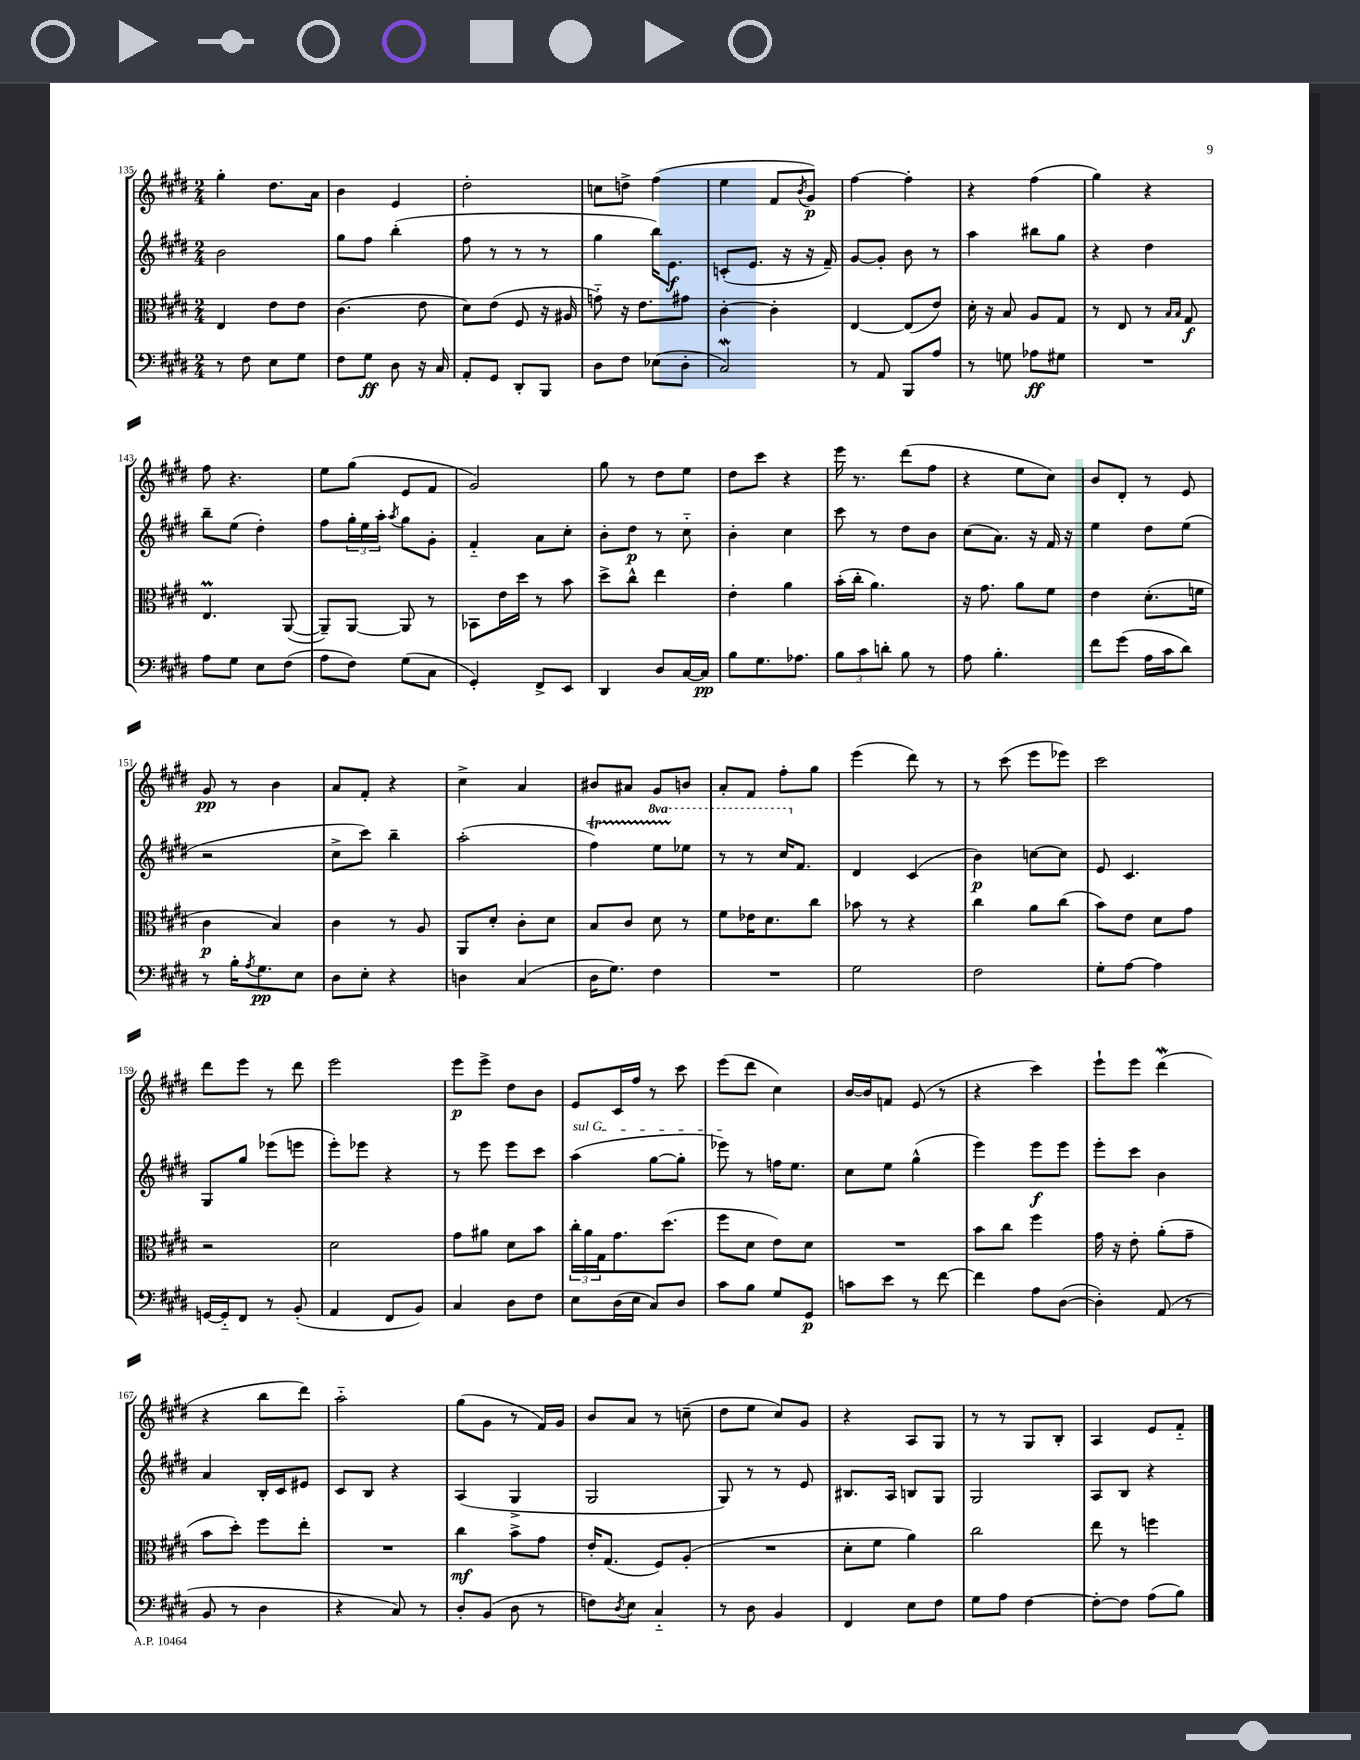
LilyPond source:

<<
\new StaffGroup <<
\new Staff = "s0" {
    \clef treble \key e \major \numericTimeSignature \time 2/4
    gis''4-. dis''8. a'16 |
    b'4 e'4 |
    dis''2-. |
    c''8 d''8-> fis''4( |
    e''4 fis'8 \acciaccatura { b'8 } gis'8\p) |
    fis''4~ fis''4-. |
    r4 fis''4( |
    gis''4) r4 |
    fis''8 r4. |
    e''8 gis''8( e'8 fis'8 |
    gis'2) |
    gis''8 r8 dis''8 e''8 |
    dis''8 cis'''8 r4 |
    e'''16 r8. dis'''8( fis''8 |
    r4 e''8 cis''8) |
    b'8 dis'8-. r8 e'8 |
    gis'8\pp r8 b'4 |
    a'8 fis'8-. r4 |
    cis''4-> a'4 |
    bis'8 ais'8 gis'8 b'8 |
    a'8-. fis'8 fis''8-. gis''8 |
    e'''4( dis'''8) r8 |
    r8 cis'''8( e'''8 ees'''8) |
    cis'''2 |
    dis'''8 e'''8 r8 dis'''8 |
    e'''2 |
    e'''8\p e'''8-> dis''8 b'8 |
    e'8 cis'16 fis''16 r8 cis'''8 |
    e'''8( dis'''8 cis''4) |
    b'16~ b'16 f'8 e'8( r8 |
    r4 cis'''4) |
    e'''8-! e'''8 dis'''4\mordent( |
    r4 b''8 dis'''8) |
    a''2-_ |
    gis''8( gis'8 r8 fis'16) gis'16 |
    b'8 a'8 r8 c''8--( |
    dis''8 e''8 cis''8) gis'8 |
    r4 a8 gis8 |
    r8 r8 gis8 b8-. |
    a4 e'8 fis'8-_ \bar "|." |
}
\new Staff = "s1" {
    \clef treble \key e \major \numericTimeSignature \time 2/4 \set Staff.ottavationMarkups = #ottavation-simple-ordinals
    b'2 |
    gis''8 fis''8 b''4-.( |
    fis''8 r8 r8 r8 |
    gis''4 b''16) e'8.\f |
    c'8-.( e'8. r16 r16 fis'16--) |
    gis'8~ gis'8-. b'8 r8 |
    a''4 bis''8 gis''8 |
    r4 dis''4 |
    b''8-- e''8( dis''4-.) |
    fis''8 \tuplet 3/2 { gis''16-. e''16 a''16-. } \acciaccatura { a''8 } gis''8 gis'8-. |
    fis'4-_ a'8 cis''8-. |
    b'8-. dis''8\p r8 cis''8-_ |
    b'4-. cis''4 |
    cis'''8 r8 dis''8 b'8 |
    cis''8( a'8.) r16 fis'16 r16 |
    e''4 dis''8 e''8( |
    r2 |
    cis''8-> cis'''8) b''4-- |
    a''2-.( |
    fis''4\startTrillSpan) \ottava #1 e'''8 ees'''8\stopTrillSpan |
    r8 r8 cis'''16 \ottava #0 fis'8. |
    dis'4 cis'4( |
    b'4\p) c''8~ c''8 |
    e'8 cis'4. |
    gis8 gis''8 ees'''8( e'''8 |
    e'''8-.) ees'''8 r4 |
    r8 e'''8 e'''8 cis'''8 |
    \once \override TextSpanner.bound-details.left.text = \markup { \italic "sul G" } a''4\startTextSpan( gis''8~ gis''8-. |
    ees'''8\stopTextSpan) r8 f''16 e''8. |
    cis''8 e''8 gis''4-^( |
    e'''4) e'''8\f e'''8 |
    e'''8-. cis'''8 b'4 |
    a'4 b16-. cis'16 eis'8 |
    cis'8 b8 r4 |
    a4( gis4-> |
    gis2 |
    gis8) r8 r8 e'8 |
    bis8. a16 b8 gis8 |
    gis2 |
    a8 b8 r4 \bar "|." |
}
\new Staff = "s2" {
    \clef alto \key e \major \numericTimeSignature \time 2/4
    e4 e'8 e'8 |
    cis'4.( e'8 |
    dis'8) e'8( fis8 r16 ais16 |
    g'8-_) r16 e'8. gis'8 |
    cis'4~-. cis'4-. |
    e4~ e8( e'8) |
    dis'16-. r16 b8 a8 gis8 |
    r8 e8 r8 \grace { b16 b16 } gis8\f |
    e4.\prall a,8~( |
    a,8--) a,8~ a,8 r8 |
    bes,8 e'16 dis''16 r8 b'8 |
    dis''8-> cis''8-^ e''4 |
    e'4-. a'4 |
    b'16-.( cis''16-. a'4.) |
    r16 gis'8. a'8 fis'8 |
    e'4 dis'8.-.( f'16 |
    cis'4\p b4) |
    cis'4 r8 a8 |
    a,8 dis'8-. cis'8-. dis'8 |
    b8 cis'8 dis'8 r8 |
    fis'8 ees'16 dis'8. cis''8 |
    bes'8 r8 r4 |
    cis''4 a'8 cis''8( |
    b'8) e'8 dis'8 gis'8 |
    r2 |
    dis'2 |
    gis'8 ais'8 dis'8 b'8 |
    \tuplet 3/2 { cis''16-. a'16 gis16 } gis'8. dis''8.( |
    fis''8 dis'8 e'8) dis'8 |
    R2 |
    b'8 cis''8 fis''4 |
    gis'16 r16 e'8-. a'8-.( gis'8-- |
    b'8 dis''8-.) fis''8 e''8-. |
    R2 |
    cis''4\mf b'8-> gis'8 |
    e'16-. gis8.( fis8) a8-.( |
    R2 |
    dis'8-. fis'8 a'4) |
    cis''2 |
    e''8 r8 f''4 \bar "|." |
}
\new Staff = "s3" {
    \clef bass \key e \major \numericTimeSignature \time 2/4
    r8 fis8 e8 gis8 |
    fis8 gis8\ff dis8 r16 cis16 |
    a,8-. gis,8 dis,8-. b,,8 |
    dis8 fis8 ees8( dis8-. |
    cis2\mordent) |
    r8 a,8 b,,8 a8 |
    r8 g8 aes8\ff gis8 |
    R2 |
    a8 gis8 e8 fis8( |
    a8 fis8) gis8( cis8 |
    gis,4-.) fis,8-> e,8 |
    dis,4 dis8 cis16~ cis16\pp |
    b8 gis8. aes8. |
    \tuplet 3/2 { b8 cis'8 d'8-. } b8 r8 |
    a8 b4.-. |
    fis'8 gis'8( a16 cis'16 dis'8) |
    r8 b16-. \acciaccatura { a8 } gis8.\pp e8 |
    dis8 e8-. r4 |
    d4 cis4( |
    dis16 gis8.) fis4 |
    R2 |
    gis2 |
    fis2 |
    gis8-. a8~ a4 |
    g,16~ g,16-_ fis,8 r8 b,8-.( |
    a,4 fis,8 b,8) |
    cis4 dis8 fis8 |
    e8 dis16( e16 cis8) dis8 |
    cis'8 b8 gis8 gis,8\p |
    c'8 e'8 r8 fis'8~ |
    fis'4 a8 dis8~( |
    dis4-.) a,8( r8 |
    b,8 r8 dis4 |
    r4 cis8) r8 |
    dis8-. b,8( dis8 r8 |
    f8) \acciaccatura { dis8 } e8 cis4-_ |
    r8 dis8 b,4 |
    fis,4 e8 fis8 |
    gis8 a8 fis4~ |
    fis8~-. fis8 a8( b8) \bar "|." |
}
>>
>>
\layout { \context { \Score currentBarNumber = #135 } }
